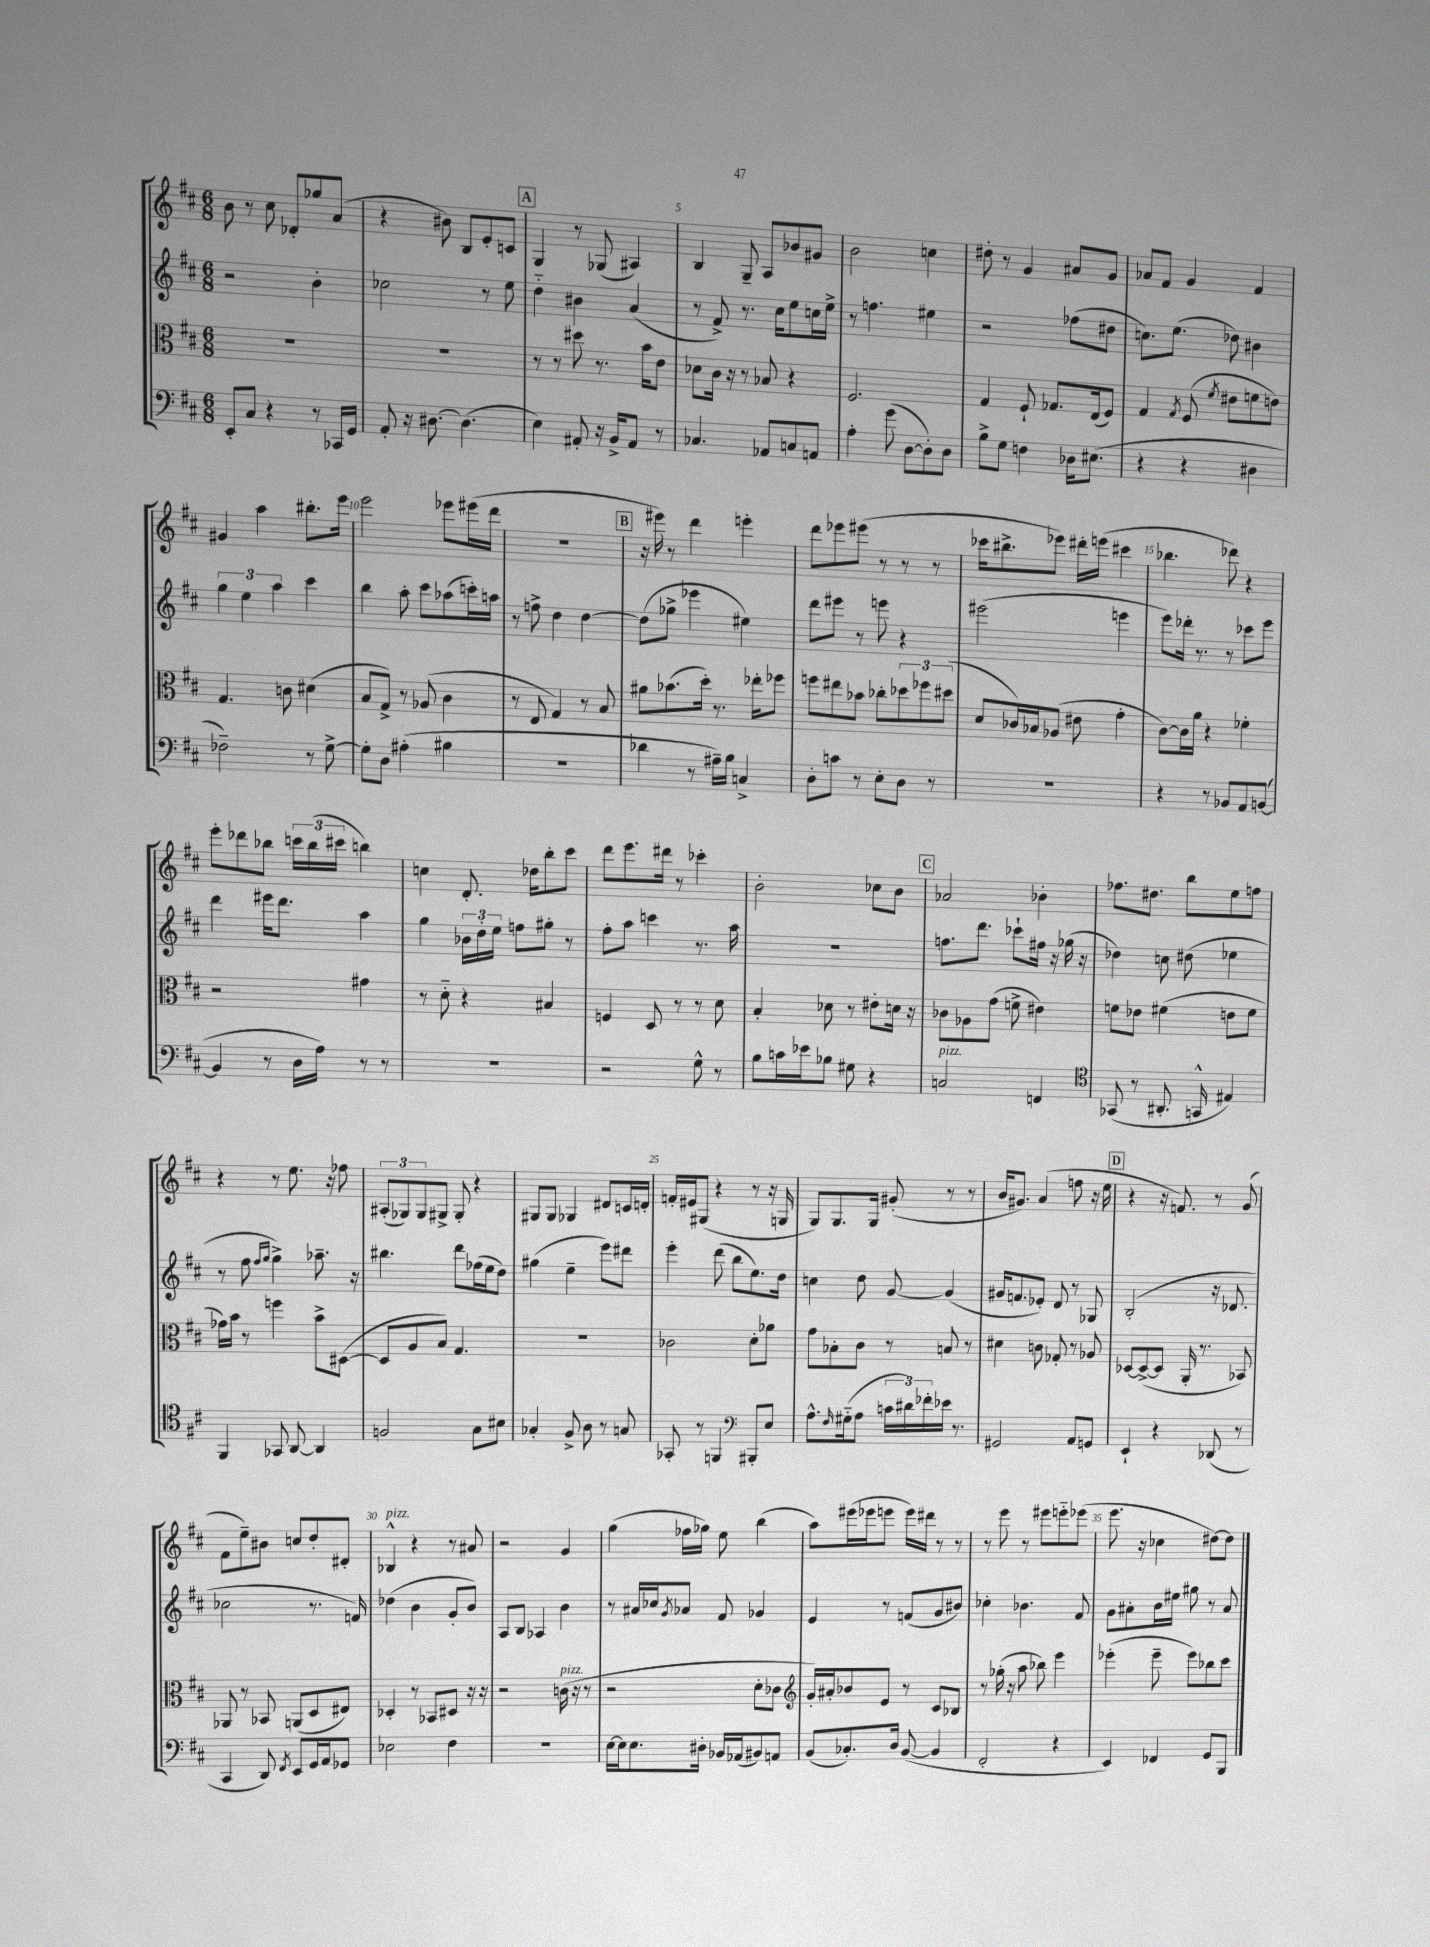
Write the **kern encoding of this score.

**kern	**kern	**kern	**kern
*part4	*part3	*part2	*part1
*staff4	*staff3	*staff2	*staff1
*clefF4	*clefC3	*clefG2	*clefG2
*k[f#c#]	*k[f#c#]	*k[f#c#]	*k[f#c#]
*M6/8	*M6/8	*M6/8	*M6/8
=2	=2	=2	=2
8EE'/L	2.r	2r	8b\
8C#/J	.	.	8r
4r	.	.	8cc#\
.	.	.	8d-X'/L
8r	.	4b'\	8gg-X/
16CC-X/LL	.	.	(8a/J
16GG/JJ	.	.	.
=3	=3	=3	=3
8AA'/	2.r	2cc-X\	4r
16r	.	.	.
[8.D#X\	.	.	.
.	.	.	8b#X\)
(4.D#\]	.	.	8B/L
.	.	8r	8e'/
.	.	8ee\	8cn/J
!!LO:REH:place=s1:t=A
=4	=4	=4	=4
4E\)	8r	4dd\	4G/
.	8r	.	.
8AA#X'/	8dd#X\	4b#X\	8r
16r	8.r	.	(8G-X/
16BB^/KL	.	.	.
8AA#/J	.	(4a/	4A#X/)
.	16b\KL	.	.
8r	8e\J	.	.
=5	=5	=5	=5
4.C-X/	8d-X\L	8r	4B/
.	16c#\Jk	8f#^/)	.
.	16r	.	.
.	8r	8.r	8G~/
8AA-X/L	8B-X/	.	8A/L
.	.	16cc#\KL	.
8Cn/	4r	8ee\	8b-X/
8AAn/J	.	16ccn\L	8g#X/J
.	.	16ee^\JJ	.
=6	=6	=6	=6
4A'\	2.F#/	8r	2b\
.	.	4.ffn\	.
(8g\	.	.	.
[8D\L	.	.	.
8D'\])	.	4ee#X\	4ccn\
8D\J	.	.	.
=7	=7	=7	=7
8B^\L	4G/	2r	8dd#X'\
8G\J	.	.	8r
4Fn\	8F#`/	.	4g/
.	8.G-X/L	.	.
16D-X\KL	.	(8ff-X\L	8a#X/L
(8.E#X\J	(16E/k	.	.
.	8F#/J)	8dd#X\J	8g/J
=8	=8	=8	=8
4r	4G/	8.ccn\L)	8a-X/L
.	.	.	8f#/J
.	.	(8.ee\J	.
.	8qG/	.	.
4r	(8F#/	.	4g/
.	8qf#/	.	.
.	8e#X\L	8dd-X\)	.
4D#X\	8fn\	4b#X\	4f#/
.	8en\J)	.	.
!!LO:LB:g=z
=9	=9	=9	=9
2F-X~\)	4.G/	6gg\	4g#X/
.	.	6ee\	.
.	.	.	4aa\
.	.	6aa\	.
.	8cn\	.	.
8r	(4d#X\	4ccc#\	8.bb#X'\L
[8G^\	.	.	.
.	.	.	16eee\Jk
=10	=10	=10	=10
8G'\L]	8B/L	4bb\	2eee\
8D\J	8G^/J)	.	.
(4A#X'\	8r	8aa'\	.
.	(8A-X/	8ccc#\L	.
4B#X\	4c#\	(8aa-X\	8eee-X\L
.	.	16cccn'\L)	(16eee#X\L
.	.	16aan\JJ	16ddd\JJ
=11	=11	=11	=11
2.r	8r	8r	2.r
.	8E/	8ffn^\	.
.	4G/)	4dd\	.
.	8r	[4dd\	.
.	8B/	.	.
!!LO:REH:place=s1:t=B
=12	=12	=12	=12
4d-X\	8a#X\L	(8dd\L]	16r
.	.	.	16eee#X\)
.	(8.b-X\	8gg-X^\J	8r
8r	.	4eee-X\	4ddd\
.	16dd'\Jk)	.	.
16A#X~\LL)	8.r	.	.
16B\JJ	.	.	.
4Cn^/	.	4ee#X\)	4eeen'\
.	16ee-X'\KL	.	.
.	8ff-X\J	.	.
=13	=13	=13	=13
8D'\L	8ffn\L	8ddd\L	8ddd\L
8cn\J	8ee#X\	8eee#X\J	8eee-X\
8r	8b-X\J	8r	(8eee#X\J
8E'\L	8cc-X'\L	8eeen\	8r
8D\J	12dd-X\	4r	8r
.	12ff-X\	.	.
8r	.	.	8r
.	(12dd#X\J	.	.
=14	=14	=14	=14
2.r	8d/L	(2eee#X\	16ccc-X\KL
.	.	.	8.bb#X^\
.	16c-X/L)	.	.
.	16B-X/J	.	.
.	(8A-X/J	.	8eee-X\J)
.	8e#X\	.	16ddd#X'\LL
.	.	.	(16eeen\JJ
.	4g'\	4eeen\	4ccc#X\
=15	=15	=15	=15
4r	[8c#\L)	8eee\L)	4.bb-X\
.	16c#\L]	16ddd-X'\Jk	.
.	16a\JJ	8.r	.
8r	4r	.	.
8BB-X/L	.	8r	8ddd-X\)
8AA/	4f-X'\	8ccc-X\L	4r
([8BBn/J	.	8eee\J	.
!!LO:LB:g=z
=16	=16	=16	=16
4BB/]	2r	4ddd\	8eee'\L
.	.	.	8ddd-X\
8r	.	16eee#X\KL	8bb-X\J
.	.	8.ddd\J	.
16D\LL	.	.	24cccn\LL
.	.	.	(24bb-\
16A\JJ)	.	.	.
.	.	.	24ccc#X\JJ
8r	4g#X\	4aa\	4bbn\)
8r	.	.	.
=17	=17	=17	=17
2.r	8r	4gg\	4ccn\
.	8d\	.	.
.	4r	24b-X\LL	8.d'/
.	.	24dd'\	.
.	.	24ee\JJ	.
.	.	8ffn\L	.
.	.	.	16dd-X\KL
.	4B#X/	8gg#X'\J	8bb'\
.	.	8r	8ccc#\J
=18	=18	=18	=18
2r	4Fn/	8ff#'\L	8ddd\L
.	.	8aa\J	8.eee\
.	8D/	4cccn\	.
.	.	.	16ddd#X\Jk
.	8r	.	8r
8G^^\	8r	8.r	4ccc-X'\
8r	8d\	.	.
.	.	16aa\	.
=19	=19	=19	=19
8B\L	4B'/	2.r	2b'\
16cn\L	.	.	.
16e-X\J	.	.	.
8B-X\J	8d-X\	.	.
8G#X\	8r	.	.
4r	8e#X'\L	.	8cc-X\L
.	16dn\Jk	.	8b\J
.	16r	.	.
!!LO:REH:place=s1:t=C
=20	=20	=20	=20
!LO:TX:a:i:t=pizz.	!	!	!
2Cn/	8c-X\L	8.ffn\L	2a-X/
.	8A-X\	.	.
.	.	8.ddd\J	.
.	(8g\J	.	.
.	8fn^\	8ccc-X`\L	.
4FFn/	4e#X\)	16ff#X\Jk	4b-X'\
.	.	16r	.
.	.	(16gg-X\	.
.	.	16r	.
=21	=21	=21	=21
*clefC4	*	*	*
(8GG-X/	8fn\L	4dd-X\)	8.ff-X\L
8r	8e-X\J	.	.
.	.	.	8.dd#X\J
8.AA#X'/	(4f#X\	8ccn\	.
.	.	(8dd#X\	8bb\L
16GGn^^/	.	.	.
4E#X/)	8en\L	4ee-X\	8ee\
.	8f#\J	.	8ffn\J
!!LO:LB:g=z
=22	=22	=22	=22
4FF#/	16g-X\LL)	8r	4r
.	16b\JJ	.	.
.	8r	8ff#\	.
.	.	16qqff#/LL	.
.	.	16qqgg/JJ	.
8GG-X/	4ffn\	4gg^\)	8r
[8AA/	.	.	8.ee\
4AA/]	8b^\L	8.aa-X~\	.
.	.	.	16r
.	([8D#X\J	.	8ff-X\
.	.	16r	.
=23	=23	=23	=23
2Fn/	8D#/L]	4.bb#X\	(12A#X'/L
.	.	.	12G-X/)
.	8A/	.	.
.	.	.	12G-/
.	8B/J)	.	8G#X^/J
.	4.G/	8ddd\L	8G#'/
8G\L	.	(16ff-X\L	4r
.	.	16ee\J	.
8B#X\J	.	8dd\J)	.
=24	=24	=24	=24
4G-X'/	2.r	(4gg#X\	8G#X/L
.	.	.	8G#/J
8F#^/	.	4ee~\	4G-X/
8A\	.	.	.
8r	.	8eee\L)	8d#X/L
8Gn/	.	8ddd#X\J	16cn/L
.	.	.	16dn'/JJ
=25	=25	=25	=25
8GG-X'/	2c-X\	4eee'\	16fn'/LL
.	.	.	16e#X/J
8r	.	.	(8G#X/J
4FFn/	.	(8ddd\	4r
.	.	8bb\L	.
*clefF4	*	*	*
8BBB#X'/L	8d'\L	8.ee\)	8r
8E/J	8a-X\J	.	16r
.	.	16dd\Jk	16Gn/
=26	=26	=26	=26
8.A^^\L	8g\L	4ccn\	8G/L)
.	8B-X'\	.	8.G/
16qqF#/	.	.	.
(16G#X\k	.	.	.
8A\J	8c#\J	8dd\	.
.	.	.	16G/Jk
24cn\LL	8r	[8g/	(8g#X'/
24d#X\)	.	.	.
24f-X'\	.	.	.
16e-X\JJ	8Bn/	(4g/]	8r
8.r	.	.	.
.	8r	.	8r
=27	=27	=27	=27
2GG#X/	4d#X\	16g#X/KL	16b/KL
.	.	8.fn/	8.g#X/J)
.	8cn\	8e-X'/J)	(4a/
.	8G-X'/	8d/	.
8AA/L	8r	8r	8ffn\
8GGn/J	8A-X/	8G-X/	16r
.	.	.	16ee\
!!LO:REH:place=s1:t=D
=28	=28	=28	=28
4EE`/	[8D-X/L	(2B'/	4r
.	(8D-^/_	.	.
4r	8D-/J]	.	16r
.	.	.	8.fn/)
.	16AA'/	.	.
.	8.r	.	.
(8DD-X/	.	16r	8r
.	.	8.d-X/	.
8r	8BB-X/)	.	(8g/
!!LO:LB:g=z
=29	=29	=29	=29
4CC#/	8AA-X/	2cc-X\	8f#\L
.	8r	.	8ee~\)
8DD/)	8BB-X/	.	8b#X\J
8qFF#/	.	.	.
8EE/L	(8AAn/L	.	8ccn/L
16GG/L	8D/	8.r	8dd'/
16AA/J	.	.	.
8GG-X/J	8E#X/J)	.	8d#X'/J
.	.	16fn/)	.
=30	=30	=30	=30
!	!	!	!LO:TX:a:i:t=pizz.
2E-X\	4D-X'/	(4dd-X\	4B-X^^/
.	8r	4b\	4r
.	8BB-X/L	.	.
4F#\	8D#X/J	8g'/L	8r
.	16r	8b/J)	8a#X/
.	16r	.	.
=31	=31	=31	=31
2.r	2r	8A/L	2r
.	.	8B/J	.
.	.	4A-X/	.
!	!LO:TX:a:i:t=pizz.	!	!
.	(16cn\	4b\	4g/
.	16r	.	.
.	8r	.	.
=32	=32	=32	=32
[16E\LL	2r	8r	(4gg\
16E\J]	.	.	.
8.E\	.	16a#X/LL	.
.	.	16cc-X/J	.
.	.	8qg/	.
.	.	8a-X/J	16ff-X\LL
16D#X'\Jk	.	.	16gg-X\JJ)
16BB-X/LL	.	8f#/	8ee\
(16AA-X/J	.	.	.
8BB#X/)	8d'\L	4g-X/	(4bb\
8AAn/J	8c-X\J	.	.
=33	=33	=33	=33
*	*clefG2	*	*
(8BB/L	16g'/LL)	4e/	8aa\L)
.	16a#X'/J	.	.
8.C-X'/)	8b-X/	.	(16eee#X\L
.	.	.	16eee-X\J
.	8e/J	8r	8eeen\J
16D/Jk	.	.	.
([8BB/	8r	(8fn/L	16eee\LL)
.	.	.	16ddd#X\JJ
4BB/]	8c#/L	8g/	8r
.	8B-X/J	8b#X/J)	8r
=34	=34	=34	=34
2FF#'/	8r	4cc-X'\	8r
.	(16gg-X'\	.	8eee\
.	16r	.	.
.	8aa\	4.b-X\	8r
.	8bb-X\)	.	8eee#X\L
4r	4eee\	.	8eeen\
.	.	8f#/	(8eee-X\J
=35	=35	=35	=35
4EE/)	(4eee-X'\	8g\L	8.eee\
.	.	8a#X'\	.
.	.	.	16r
4FF-X/	8eee-~\	16b\L	4cc-X\
.	.	16ee#X\JJ	.
.	8eee-\L)	8gg#X\	.
8GG/L	8bb-X\	8r	[8dd#X\L)
8BBB/J	8ccc#\J	8a#/	8dd#\J]
==	==	==	==
*-	*-	*-	*-
